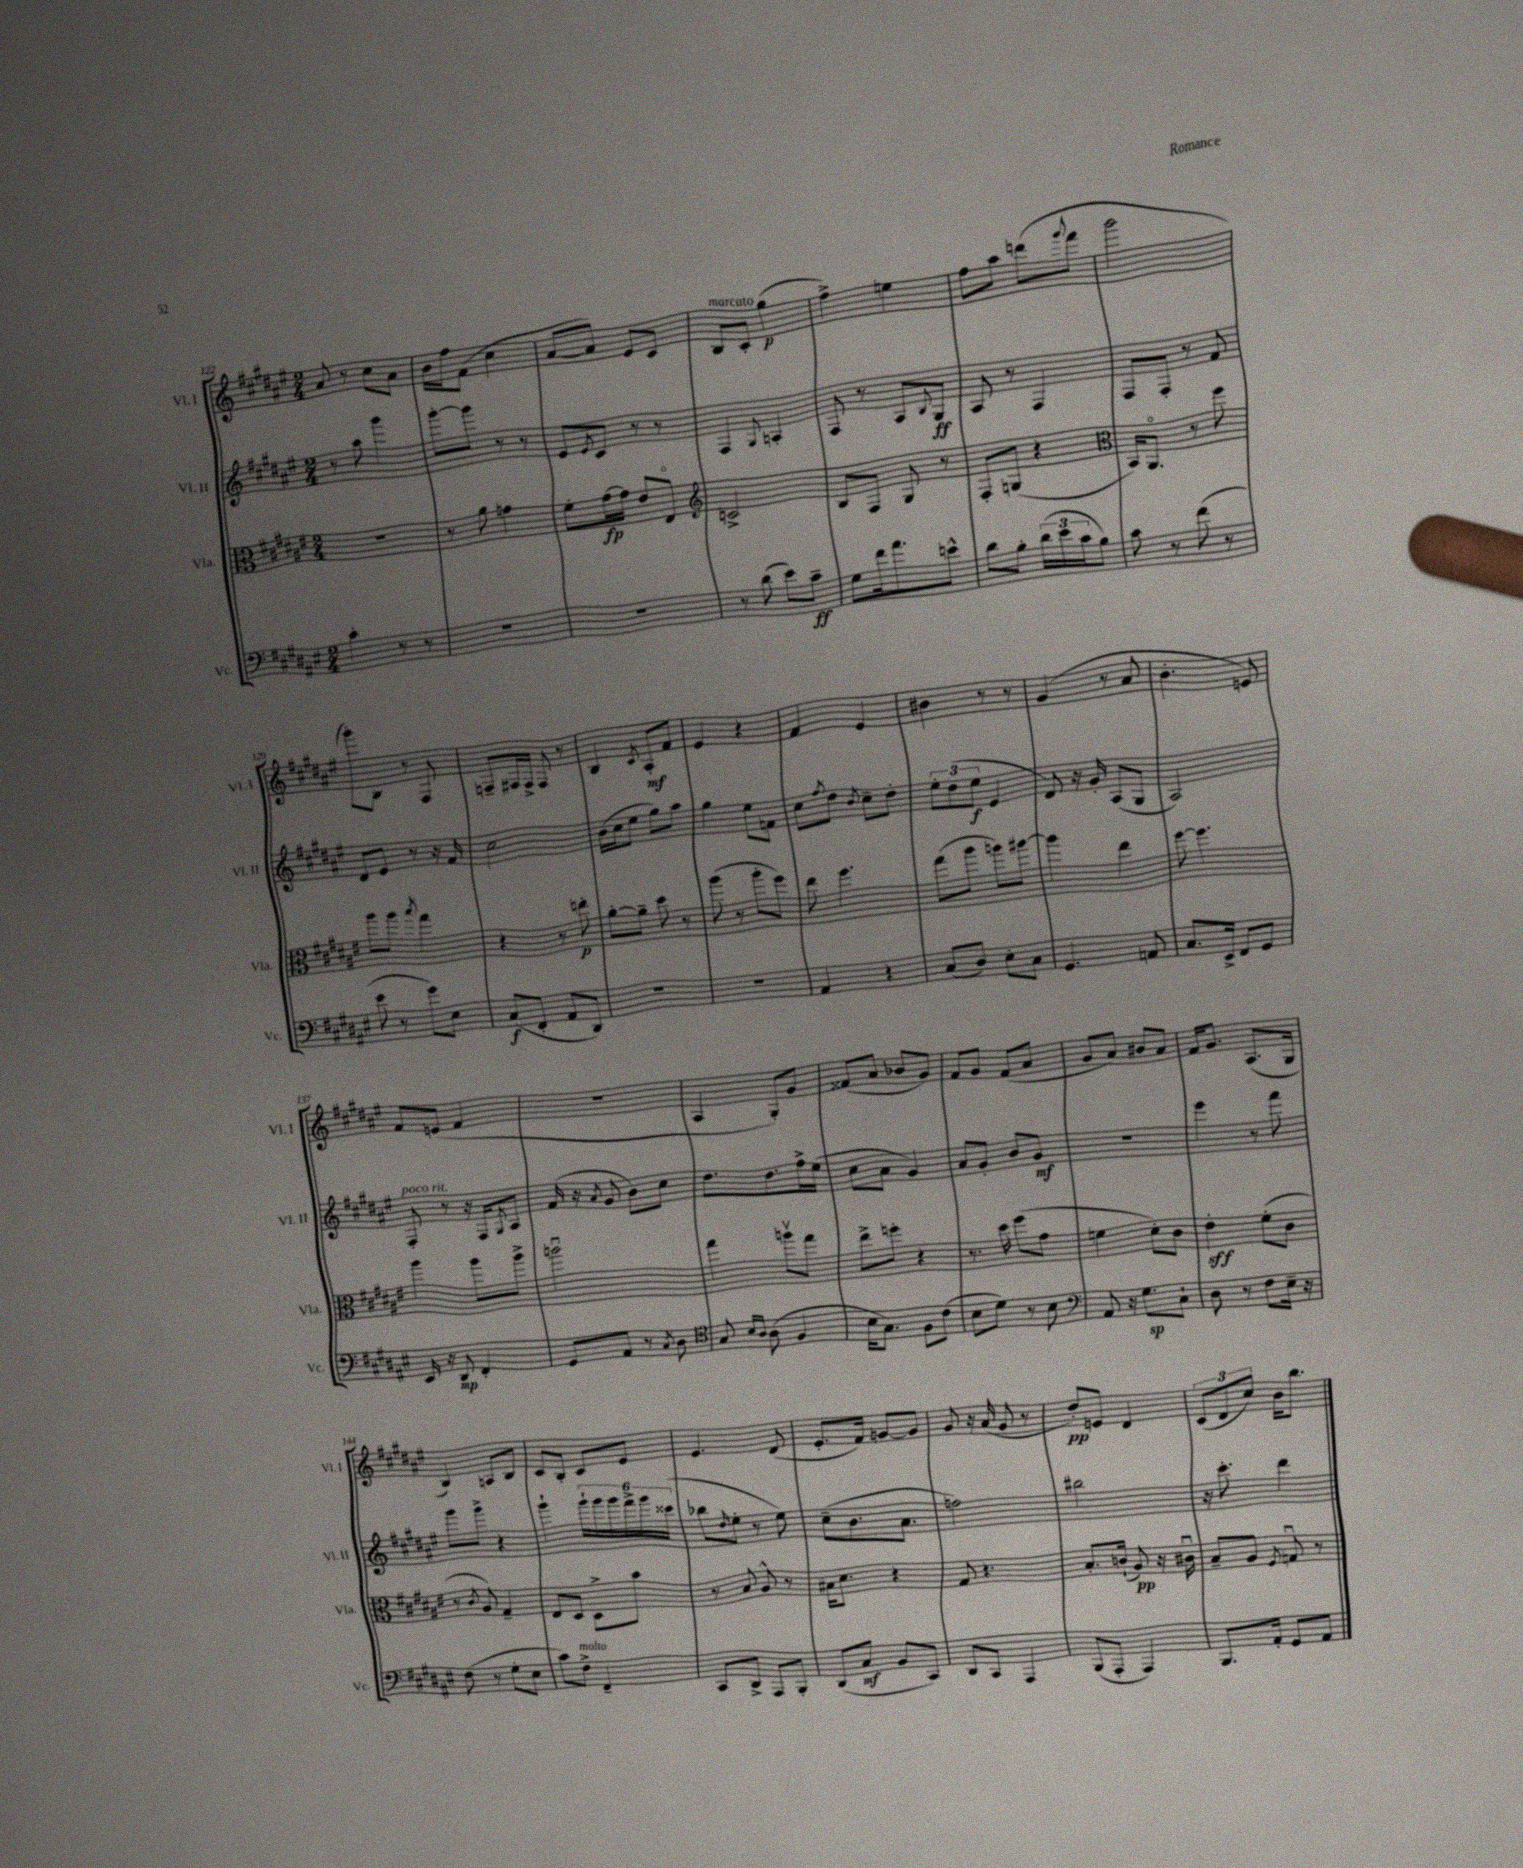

**kern	**dynam	**kern	**dynam	**kern	**dynam	**kern	**dynam
*part4	*part4	*part3	*part3	*part2	*part2	*part1	*part1
*staff4	*staff4	*staff3	*staff3	*staff2	*staff2	*staff1	*staff1
*I"Vc.	*	*I"Vla.	*	*I"Vl. II	*	*I"Vl. I	*
*I'Vc.	*	*I'Vla.	*	*I'Vl. II	*	*I'Vl. I	*
*clefF4	*	*clefC3	*	*clefG2	*	*clefG2	*
*k[f#c#g#d#a#e#]	*	*k[f#c#g#d#a#e#]	*	*k[f#c#g#d#a#e#]	*	*k[f#c#g#d#a#e#]	*
*M2/4	*	*M2/4	*	*M2/4	*	*M2/4	*
=122	=122	=122	=122	=122	=122	=122	=122
4c#'\	.	2r	.	8r	.	8a#/	.
.	.	.	.	8aa#\	.	8r	.
8r	.	.	.	4ggg#\	.	8cc#\L	.
8r	.	.	.	.	.	8a#\J	.
=123	=123	=123	=123	=123	=123	=123	=123
2r	.	8r	.	[8ggg#'\L	.	16b\LL	.
.	.	.	.	.	.	16ff#\J	.
.	.	8a#\	.	8ggg#\J]	.	(8f#\J	.
.	.	4gn\	.	8r	.	4cc#\	.
.	.	.	.	8r	.	.	.
=124	=124	=124	=124	=124	=124	=124	=124
2r	.	8f#'\L	.	8e#/L	.	[8a#/L	.
.	.	.	.	8qe#/	.	.	.
.	.	[16g#\L	fp	8c#/J	.	8a#/J])	.
.	.	16g#\JJ]	.	.	.	.	.
.	.	8e#/L	.	8r	.	8e#/L	.
.	.	8E#/J	.	8r	.	8c#/J	.
=125	=125	=125	=125	=125	=125	=125	=125
*	*	*clefG2	*	*	*	*	*
!	!	!	!	!	!	!LO:TX:a:i:t=marcato	!
8r	.	2cn^/	.	4F#/	.	8B/L	.
(8d#\	.	.	.	.	.	8c#'/J	.
.	.	.	.	8qqG#/	.	.	.
8e#\L)	.	.	.	4An'/	.	(4gg#\	p
8c#~\J	ff	.	.	.	.	.	.
=126	=126	=126	=126	=126	=126	=126	=126
8G#\L	.	8B/L	.	8F#/	.	4ff#^\)	.
16f#\k	.	8F#/J	.	8r	.	.	.
8.a#\	.	.	.	.	.	.	.
.	.	8G#/	.	8A#/L	.	4een\	.
.	.	.	.	8qqB/	.	.	.
8en^^\J	.	8r	.	8G#/J	ff	.	.
=127	=127	=127	=127	=127	=127	=127	=127
8d#\L	.	8F#'/L	.	8A#/	.	8ff#\L	.
8B'\J	.	(8Gn/J	.	8r	.	8aa#\J	.
(24d#\LL	.	4r	.	4F#/	.	(8dddn\L	.
24e#\	.	.	.	.	.	.	.
24c#\J	.	.	.	.	.	.	.
.	.	.	.	.	.	8qqggg#/	.
8B\J)	.	.	.	.	.	8fff#\J	.
=128	=128	=128	=128	=128	=128	=128	=128
*	*	*clefC3	*	*	*	*	*
8c#\	.	16BB/KL)	.	8F#/L	.	2ggg#\	.
.	.	8.AA#/J	.	.	.	.	.
8r	.	.	.	8F#'/J	.	.	.
(8f#\	.	8r	.	8r	.	.	.
8r	.	8ff#\	.	8f#/	.	.	.
!!LO:LB:g=z
=129	=129	=129	=129	=129	=129	=129	=129
8e#\	.	8aa#\L	.	8d#/L	.	8ggg#'\L)	.
8r	.	8aa#\J	.	8e#/J	.	8B\J	.
.	.	8qbb/	.	.	.	.	.
8g#\L)	.	4gg#\	.	8r	.	8r	.
8E#\J	.	.	.	16r	.	8F#/	.
.	.	.	.	16f#/	.	.	.
=130	=130	=130	=130	=130	=130	=130	=130
(8C#/L	f	4r	.	2cc#\	.	8Fn~/L	.
8FF#'/J	.	.	.	.	.	16F#X/L	.
.	.	.	.	.	.	16F#^/JJ	.
8AA#/L	.	8r	.	.	.	8F#/	.
8DD#/J)	.	8een'\	p	.	.	8r	.
=131	=131	=131	=131	=131	=131	=131	=131
2r	.	[8a#'\L	.	(16b\LL	.	4B/	.
.	.	.	.	16cc#\J	.	.	.
.	.	8a#~\J]	.	8ee#\J	.	.	.
.	.	.	.	.	.	8qc#/	.
.	.	8dd#\	.	8gg#\L)	.	8A#'/L	mf
.	.	8r	.	8aa#\J	.	8f#/J	.
=132	=132	=132	=132	=132	=132	=132	=132
2r	.	(8aa#\	.	4gg#\	.	4e#/	.
.	.	8r	.	.	.	.	.
.	.	8aa#'\L	.	8ee#\L	.	4r	.
.	.	8ff#\J)	.	8fn\J	.	.	.
=133	=133	=133	=133	=133	=133	=133	=133
4AA#/	.	8ee#\	.	8cc#\L	.	4f#/	.
.	.	.	.	8qff#/	.	.	.
.	.	4.ff#\	.	8dd#\J	.	.	.
.	.	.	.	8qb/	.	.	.
4r	.	.	.	8cc#~\L	.	4e#/	.
.	.	.	.	8dd#'\J	.	.	.
=134	=134	=134	=134	=134	=134	=134	=134
(8C#/L	.	(8gg#\L	.	12ee#'\L	.	4b#X\	.
.	.	.	.	(12dd#\	.	.	.
8D#/J)	.	8aa#\J	.	.	.	.	.
.	.	.	.	12ee#\J	f	.	.
8E#'\L	.	8aan\L)	.	4e#/	.	8r	.
8C#\J	.	[8aa#X\J	.	.	.	8r	.
=135	=135	=135	=135	=135	=135	=135	=135
4.GG#/	.	4aa#\]	.	8d#/)	.	(4g#/	.
.	.	.	.	16r	.	.	.
.	.	.	.	16g#'/	.	.	.
.	.	4ee#\	.	(8A#/L	.	8r	.
8AAn/	.	.	.	8G#/J	.	8a#/	.
=136	=136	=136	=136	=136	=136	=136	=136
8.C#/L	.	[8ff#\	.	2A#/)	.	4.b'\	.
.	.	4.ff#\]	.	.	.	.	.
16EE#^/Jk	.	.	.	.	.	.	.
8FF#/L	.	.	.	.	.	.	.
8GG#/J	.	.	.	.	.	8en/)	.
!!LO:LB:g=z
=137	=137	=137	=137	=137	=137	=137	=137
!	!	!	!	!LO:TX:a:i:t=poco rit.	!	!	!
16EE#/	.	4aa#\	.	8F#'/	.	8f#/L	.
16r	.	.	.	.	.	.	.
8DD#/	mp	.	.	8r	.	(8en/J	.
4FF#'/	.	8aa#\L	.	16r	.	4f#/	.
.	.	.	.	16F#/KL	.	.	.
.	.	.	.	8qG#/	.	.	.
.	.	8aa#^\J	.	8A#/J	.	.	.
=138	=138	=138	=138	=138	=138	=138	=138
8GG#/L	.	2aanu\	.	(16f#/	.	2r	.
.	.	.	.	16r	.	.	.
.	.	.	.	8qa#/	.	.	.
8AA#/J	.	.	.	8g#/	.	.	.
8r	.	.	.	8b\L)	.	.	.
8qC#/	.	.	.	.	.	.	.
8D#\	.	.	.	8cc#\J	.	.	.
=139	=139	=139	=139	=139	=139	=139	=139
*clefC4	*	*	*	*	*	*	*
8G#/	.	4gg#\	.	8.dd#\L	.	4A#/	.
16qqB/LL	.	.	.	.	.	.	.
16qqA#/JJ	.	.	.	.	.	.	.
(8A#\	.	.	.	.	.	.	.
.	.	.	.	8.dd#\	.	.	.
4F#/	.	8aanv\L	.	.	.	8G#'/L)	.
.	.	8gg#\J	.	16ff#^\L	.	8g#/J	.
.	.	.	.	(16ee#\JJ	.	.	.
=140	=140	=140	=140	=140	=140	=140	=140
16B\KL	.	8ee#^\L	.	8cc#\L	.	(8f##X/L	.
8.G#\J)	.	.	.	.	.	.	.
.	.	8ffn'\J	.	8a#\J	.	8a#/J	.
8F#\L	.	4r	.	4g#/)	.	8b-X/L	.
(8c#\J	.	.	.	.	.	8g#/J)	.
=141	=141	=141	=141	=141	=141	=141	=141
8B\L	.	8.r	.	8a#/L	.	8f#/L	.
8d#\J)	.	.	.	8g#'/J	.	8g#/J	.
.	.	16dd#\	.	.	.	.	.
8r	.	(8ff#\L	.	8b/L	.	(8f#/L	.
8B\	.	8g#\J	.	8g#/J	mf	8a#/J	.
=142	=142	=142	=142	=142	=142	=142	=142
*clefF4	*	*	*	*	*	*	*
8AA#/	.	4fn\	.	2r	.	8g#/L	.
16r	.	.	.	.	.	8a#/J)	.
8.G#\L	sp	.	.	.	.	.	.
.	.	8d#'\L)	.	.	.	8b#X/L	.
8C#`\J	.	8c#\J	.	.	.	8a#/J	.
=143	=143	=143	=143	=143	=143	=143	=143
8D#\	.	4e#'\	sff	4eee#\	.	16f#/KL	.
.	.	.	.	.	.	8.g#/J	.
8r	.	.	.	.	.	.	.
8F#\L	.	(8f#'\L	.	8r	.	(8.A#/L	.
16E#~\Jk	.	8c#\J	.	8fff#\	.	.	.
16r	.	.	.	.	.	16G#/Jk	.
!!LO:LB:g=z
=144	=144	=144	=144	=144	=144	=144	=144
(8F#\	.	8r	.	8ggg#\L	.	4B/)	.
.	.	8qc#/	.	.	.	.	.
8r	.	8A#/)	.	8ggg#^\J	.	.	.
8G#'\L	.	4G#~/	.	4r	.	8An/L	.
8E#\J	.	.	.	.	.	8B/J	.
=145	=145	=145	=145	=145	=145	=145	=145
8c#\L)	.	8E#/L	.	4ggg#`\	.	8c#/L	.
!LO:TX:a:i:t=molto	!	!	!	!	!	!	!
8F#^\J	.	8D#/J	.	.	.	8B'/J	.
4FF#~/	.	8D#^\L	.	24ggg#`\LL	.	8c#/L	.
.	.	.	.	24ggg#\	.	.	.
.	.	.	.	24ggg#\	.	.	.
.	.	8b\J	.	24fff#^\	.	8e#/J	.
.	.	.	.	24ggg#\	.	.	.
.	.	.	.	(24ccc##X\JJ	.	.	.
=146	=146	=146	=146	=146	=146	=146	=146
8CC#/L	.	8r	.	8bb-X\L	.	4.e#/	.
.	.	.	.	16qqdd#/	.	.	.
8DD#^/J	.	8B/	.	8ee#'\J	.	.	.
8AAA#/L	.	8A#^^/	.	8r	.	.	.
8BBB'/J	.	8r	.	8ee#\)	.	(8d#/	.
=147	=147	=147	=147	=147	=147	=147	=147
(8DD#/L	.	16B#X\KL	.	(8cc#~\L	.	8.e#'/L	.
.	.	8.d#\J	.	.	.	.	.
8C#/J	mf	.	.	8.b\	.	.	.
.	.	.	.	.	.	16f#/Jk)	.
8BB/L	.	4r	.	.	.	[8gn/L	.
.	.	.	.	8.a#\J	.	.	.
8CC#/J)	.	.	.	.	.	8g/J]	.
=148	=148	=148	=148	=148	=148	=148	=148
8DD#/L	.	8G#/	.	2ffn\)	.	8g#/	.
8CC#/J	.	4.r	.	.	.	16r	.
.	.	.	.	.	.	(16a#/	.
4AAA#/	.	.	.	.	.	8g#/	.
.	.	.	.	.	.	8r	.
=149	=149	=149	=149	=149	=149	=149	=149
(8BBB/L	.	8.B'/L	.	2bb#X\	.	8dd#'/L)	pp
8AAA#'/J	.	.	.	.	.	8en/J	.
.	.	(16cn`/Jk	.	.	.	.	.
4AAA#/)	.	8A#/)	pp	.	.	4d#/	.
.	.	16r	.	.	.	.	.
.	.	16c#Xu\	.	.	.	.	.
=150	=150	=150	=150	=150	=150	=150	=150
8.BBB/L	.	8B~/L	.	16r	.	(12c#/L	.
.	.	.	.	8.ccc#'\	.	.	.
.	.	.	.	.	.	12d#/	.
.	.	8A#/J	.	.	.	.	.
.	.	.	.	.	.	12cc#/J)	.
16AA#'/Jk	.	.	.	.	.	.	.
.	.	8qF#/	.	.	.	.	.
8GG#/L	.	8Gnu/	.	4ddd#\	.	16b\KL	.
.	.	.	.	.	.	8.bb\J	.
8AA#/J	.	8r	.	.	.	.	.
==	==	==	==	==	==	==	==
*-	*-	*-	*-	*-	*-	*-	*-
